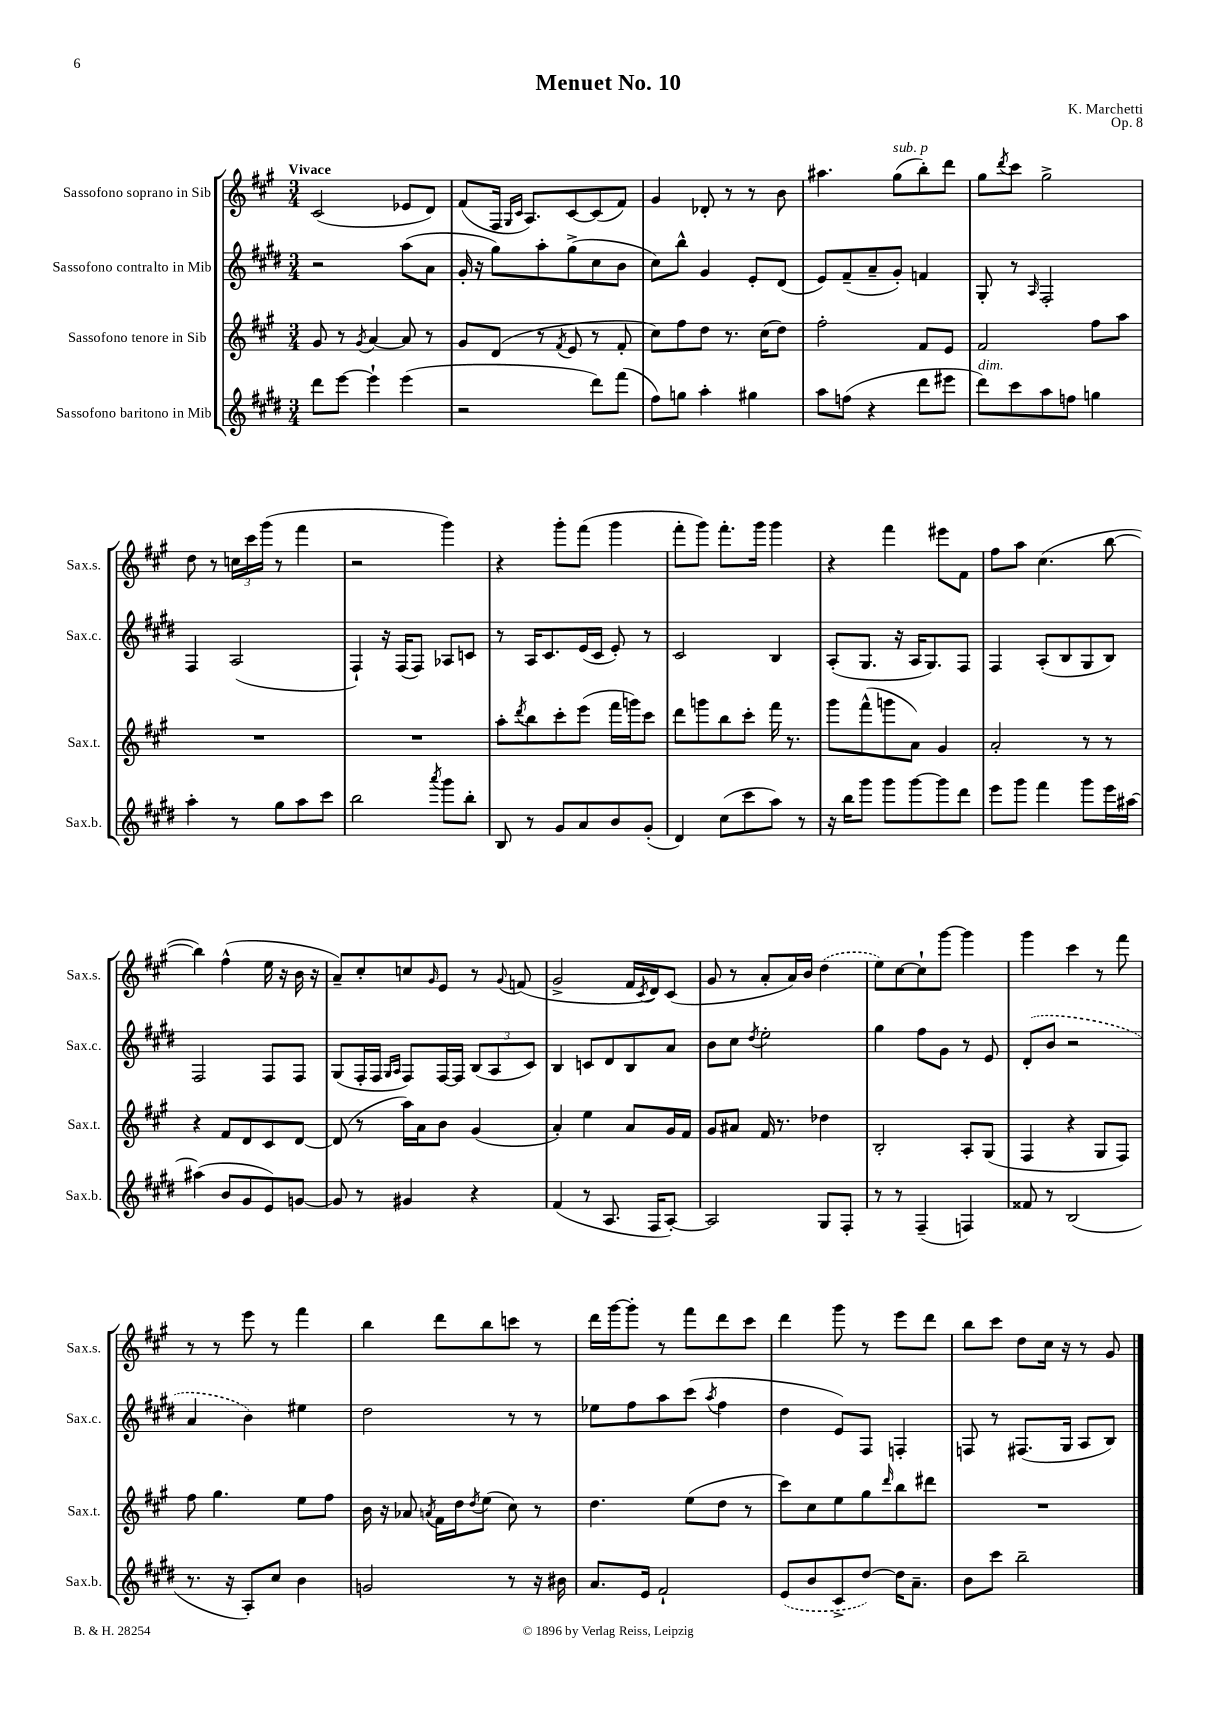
\header { title = "Menuet No. 10" composer = "K. Marchetti" opus = "Op. 8" }
<<
\new StaffGroup <<
\new Staff = "s0" \with { instrumentName = "Sassofono soprano in Sib" shortInstrumentName = "Sax.s." } {
    \clef treble \key a \major \numericTimeSignature \time 3/4 \tempo "Vivace"
    cis'2( ees'8 d'8) |
    fis'8( fis16 \grace { gis16 cis'16 } a8.) cis'8~ cis'8( fis'8) |
    gis'4 des'8-. r8 r8 b'8 |
    ais''4. gis''8^\markup { \italic "sub. p" }( b''8-.) d'''8 |
    gis''8 \acciaccatura { d'''8 } cis'''8 gis''2-> |
    d''8 r8 \tuplet 3/2 { c''16 cis'''16 gis'''16( } r8 fis'''4 |
    r2 gis'''4) |
    r4 gis'''8-. fis'''8( gis'''4 |
    fis'''8-. gis'''8) fis'''8.-. gis'''16 gis'''4 |
    r4 fis'''4 eis'''8 fis'8 |
    fis''8 a''8 cis''4.( b''8~ |
    b''4) fis''4-^( e''16 r16 b'16 r16 |
    a'8--) cis''8-. c''8 \grace { gis'16 } e'8 r8 \appoggiatura { gis'8 } f'8( |
    gis'2-> fis'16 \acciaccatura { cis'8 } d'16) cis'8( |
    gis'8 r8 a'8-. a'16) b'16 \once \slurDashed d''4( |
    e''8) cis''8~ cis''8-! gis'''8~ gis'''4 |
    gis'''4 cis'''4 r8 fis'''8 |
    r8 r8 e'''8 r8 fis'''4 |
    b''4 d'''8 b''8 c'''8 r8 |
    d'''16 gis'''16~ gis'''8-. r8 fis'''8 d'''8 cis'''8 |
    d'''4 gis'''8 r8 e'''8 d'''8 |
    b''8 cis'''8 d''8 cis''16 r16 r8 gis'8 \bar "|." |
}
\new Staff = "s1" \with { instrumentName = "Sassofono contralto in Mib" shortInstrumentName = "Sax.c." } {
    \clef treble \key e \major \numericTimeSignature \time 3/4
    r2 a''8( a'8 |
    gis'16-. r16 gis''8) a''8-. gis''8->( cis''8 b'8 |
    cis''8) b''8-^ gis'4 e'8-. dis'8( |
    e'8) fis'8--( a'8-- gis'8-.) f'4 |
    gis8-. r8 \grace { a16 } fis2-. |
    fis4 a2( |
    fis4-!) r16 fis16( fis8) aes8 c'8 |
    r8 a16 cis'8. e'16( cis'16 e'8-.) r8 |
    cis'2 b4 |
    a8-.( gis8. r16 a16 gis8.) fis8 |
    fis4 a8-.( b8 gis8 b8) |
    fis2 fis8 fis8 |
    gis8( fis16-. fis16 \grace { gis16 a16 } fis8) fis16~ fis16 \tuplet 3/2 { b8( a8 cis'8) } |
    b4 c'8 dis'8 b8 a'8 |
    b'8 cis''8 \acciaccatura { dis''8 } e''2-. |
    gis''4 fis''8 gis'8 r8 e'8 |
    \once \slurDashed dis'8-.( b'8 r2 |
    a'4 b'4) eis''4 |
    dis''2 r8 r8 |
    ees''8 fis''8 a''8 cis'''8( \acciaccatura { a''8 } fis''4 |
    dis''4 e'8) fis8 f4-. |
    f8 r8 fis8.( gis16 a8 b8) \bar "|." |
}
\new Staff = "s2" \with { instrumentName = "Sassofono tenore in Sib" shortInstrumentName = "Sax.t." } {
    \clef treble \key a \major \numericTimeSignature \time 3/4
    gis'8 r8 \acciaccatura { gis'8 } a'4~ a'8 r8 |
    gis'8 d'8( r8 \acciaccatura { fis'8 } e'8 r8 fis'8-. |
    cis''8) fis''8 d''8 r8. cis''16( d''8) |
    fis''2-. fis'8 e'8 |
    fis'2 fis''8 a''8 |
    R2. |
    R2. |
    a''8-. \acciaccatura { d'''8 } b''8 cis'''8-. e'''8( fis'''16 g'''16) cis'''8 |
    d'''8 g'''8 b''8 cis'''8-. fis'''16 r8. |
    gis'''8 fis'''8-^( g'''8 a'8) gis'4 |
    a'2-. r8 r8 |
    r4 fis'8 d'8 cis'8 d'8~ |
    d'8( r8 a''16) a'16 b'8 gis'4( |
    a'4-.) e''4 a'8 gis'16 fis'16 |
    gis'8 ais'8 fis'16 r8. des''4 |
    b2-. a8-. gis8( |
    fis4 r4 gis8 fis8) |
    fis''8 gis''4. e''8 fis''8 |
    b'16 r16 aes'8 \acciaccatura { a'8 } fis'16 d''16 \acciaccatura { d''8 } e''8( cis''8) r8 |
    d''4. e''8( d''8 r8 |
    cis'''8) cis''8 e''8 gis''8 \grace { d'''16 } b''8 dis'''8 |
    R2. \bar "|." |
}
\new Staff = "s3" \with { instrumentName = "Sassofono baritono in Mib" shortInstrumentName = "Sax.b." } {
    \clef treble \key e \major \numericTimeSignature \time 3/4
    dis'''8 e'''8~ e'''4-! e'''4( |
    r2 dis'''8) fis'''8( |
    fis''8) g''8 a''4-. gis''4 |
    a''8 f''8( r4 dis'''8 eis'''8 |
    dis'''8^\markup { \italic "dim." }) cis'''8 a''8 f''8 g''4 |
    a''4-. r8 gis''8 a''8 cis'''8 |
    b''2 \acciaccatura { a'''8 } gis'''8 b''8-. |
    b8 r8 gis'8 a'8 b'8 gis'8-.( |
    dis'4) cis''8( cis'''8 a''8) r8 |
    r16 b''16 gis'''8 gis'''8 gis'''8~ gis'''8 dis'''8 |
    e'''8 gis'''8 fis'''4 gis'''8 e'''16 ais''16~ |
    ais''4( b'8 gis'8 e'8) g'8~ |
    g'8 r8 gis'4 r4 |
    fis'4( r8 a8. fis16 a8~-.) |
    a2 gis8 fis8-. |
    r8 r8 fis4--( f4) |
    fisis'8 r8 b2( |
    r8. r16 a8-.) cis''8 b'4 |
    g'2 r8 r16 bis'16 |
    a'8. e'16 fis'2-! |
    \once \slurDashed e'8( b'8 cis'8-> dis''8~) dis''16 a'8.-- |
    b'8 cis'''8 b''2-- \bar "|." |
}
>>
>>
\layout { \context { \Score \remove "Bar_number_engraver" } }
